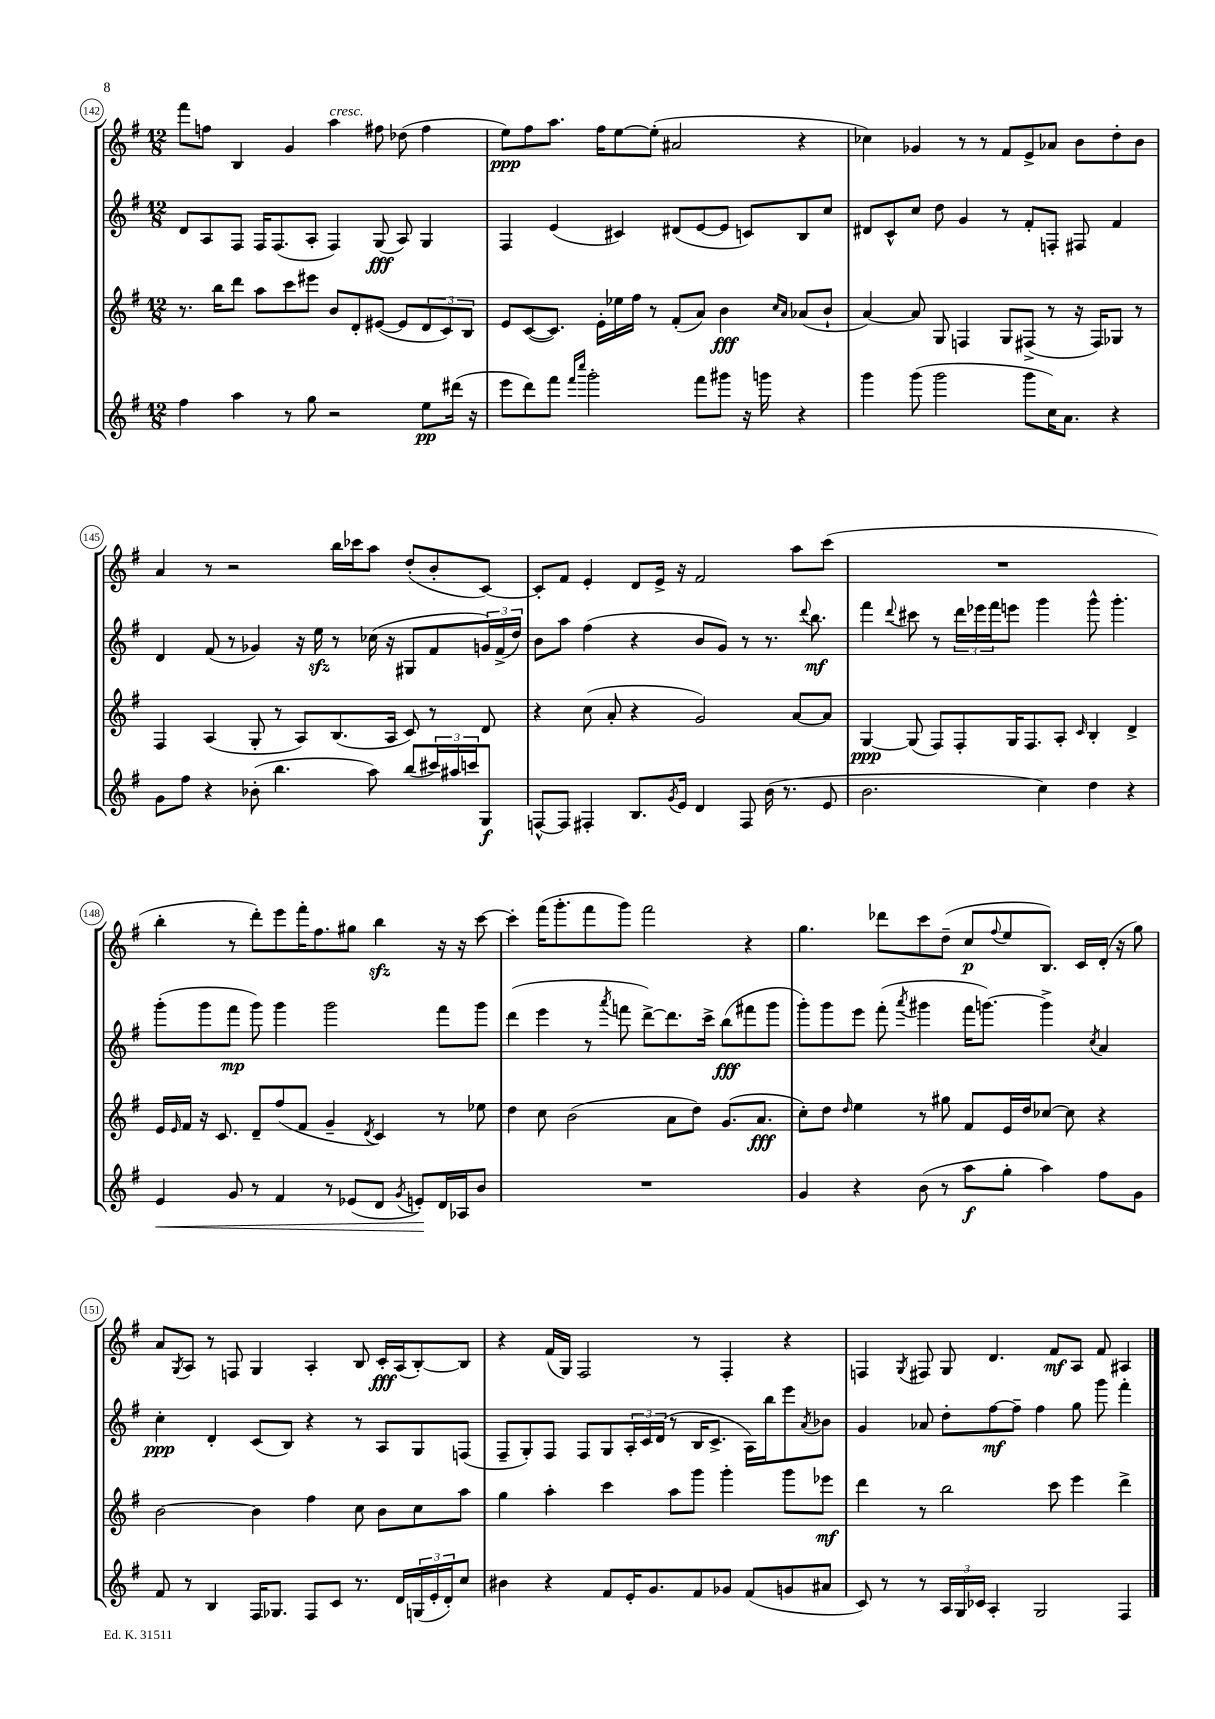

**kern	**kern	**kern	**kern
*staff4	*staff3	*staff2	*staff1
*clefG2	*clefG2	*clefG2	*clefG2
*k[f#]	*k[f#]	*k[f#]	*k[f#]
*M12/8	*M12/8	*M12/8	*M12/8
4ff#\	8.r	8d/L	8fff#\L
.	.	8A/	8ff\J
.	16bb\LK	.	.
4aa\	8ddd\J	8F#/J	4B/
.	8aa\L	16F#/LK	.
.	.	(8.F#/	.
8r	8ccc\	.	4g/
8gg\	8eee#\J	8A'/J	.
2r	8b/L	4F#/)	4aa\
.	8d'/	.	.
.	([8e#/J	(8G/	8ff#\
.	8e#/]L	8A/)	(8dd-\
8ee\L	12d/	4G/	4ff#\
.	12c/)	.	.
(16ddd#\Jk	.	.	.
.	12B/J	.	.
16r	.	.	.
=	=	=	=
8eee\L	8e/L	4F#/	8ee\L)
8ddd\)	([8c/	.	8ff#\
8fff#\J	8.c/]J)	(4e/	8.aa\J
16qqfff#/LL	.	.	.
16qqcccc/JJ	.	.	.
2ggg'\	.	.	.
.	16e'\LL	.	16ff#\LK
.	16ee-\	4c#/)	[8ee\
.	16ff#\JJ	.	.
.	8r	.	(8ee'\]J
.	(8f#'/L	(8d#/L	2a#/
8fff#\L	8a/J)	[8e/	.
8ggg#\J	4b\	8e/]J	.
16r	.	8c/L)	.
16ggg\	.	.	.
.	16qqcc/LL	.	.
.	16qqa/JJ	.	.
4r	(8a-/L	8B/	4r
.	8b`/J	8cc/J	.
=	=	=	=
4ggg\	[4a/)	8d#/L	4cc-\)
.	.	8c^^/	.
(8ggg\	8a/]	8cc/J	4g-/
2ggg\	8G/	8dd\	.
.	4F/	4g/	8r
.	.	.	8r
.	8G/L	8r	8f#/L
8ggg\L	(8F#^/J	8f#'/L	8e^/
16cc\K)	8r	8F'/J	8a-/J
8.a\J	.	.	.
.	16r	8F#/	8b\L
.	16F#/LK)	.	.
4r	8G-/J	4f#/	8dd'\
.	8r	.	8b\J
=	=	=	=
8g\L	4F#/	4d/	4a/
8ff#\J	.	.	.
4r	(4A/	(8f#/	8r
.	.	8r	2r
(8b-'\	8G'/	4g-/)	.
4.bb\	8r	.	.
.	8A/L)	16r	.
.	.	16ee\	.
.	(8.B/	8r	16bb\LL
.	.	.	16ccc-\J
8aa\)	.	(16cc-\	8aa\J
.	16A/Jk	16r	.
(8bb/L	8c/)	8G#/L	(8dd'/L
24ccc#/L)	8r	8f#/	8b'/
24aa#/	.	.	.
24ccc/J	.	.	.
8G/J	8d/	24g/L)	[8c/J)
.	.	(24f#^/	.
.	.	24dd/JJ)	.
=	=	=	=
[8F^^/L	4r	8b\L	8c'/]L
8F/]J	.	8aa\J	8f#/J
4F#'/	(8cc\	(4ff#\	4e'/
.	8a'/	.	.
8.B/L	4r	4r	8d/L
.	.	.	16e^/Jk
8qg/	.	.	.
16e/Jk	.	.	16r
4d/	2g/)	8b/L	2f#/
.	.	8g/J)	.
8F#/	.	8r	.
(16b\	.	8.r	.
8.r	.	.	.
.	[8a/L	.	8aa\L
.	.	8qqddd/	.
.	.	8.bb\	.
8e/	8a/]J	.	(8ccc\J
=	=	=	=
2.b\	[4G/	4fff#\	1.r
.	.	8qqddd/	.
.	(8G/]	8ccc#\	.
.	8F#/L)	8r	.
.	8F#'/	24ddd\LL	.
.	.	24eee-\	.
.	.	24fff#\J	.
.	16G/K	8eee\J	.
.	8.F#/	.	.
4cc\)	.	4ggg\	.
.	8A'/J	.	.
.	16qqc/	.	.
4dd\	4B'/	8ggg^^\	.
.	.	4.ggg'\	.
4r	4d^/	.	.
=	=	=	=
4e/	16e/LL	(8ggg'\L	4bb'\
.	16qqe/	.	.
.	16f#/JJ	.	.
.	16r	8ggg\	.
.	8.c/	.	.
8g/	.	8fff#\J	8r
8r	8d~/L	8ggg\)	8ddd'\L)
4f#/	(8ff#/	4ggg\	8eee\
.	8f#/J	.	16fff#'\K
.	.	.	8.ff#\
8r	4g~/	2ggg\	.
(8e-/L	.	.	8gg#\J
.	8qd/	.	.
8d/J	4c/)	.	4bb\
8qg/	.	.	.
8e'/L)	.	.	.
16d/L	8r	8fff#\L	16r
16A-/J	.	.	16r
8b/J	8ee-\	8ggg\J	[8ccc\
=	=	=	=
1.r	4dd\	(4ddd\	4ccc'\]
.	8cc\	4eee\	(16fff#\LK
.	.	.	8.ggg'\
.	(2b\	.	.
.	.	8r	8fff#\
.	.	8qaaa/	.
.	.	8fff\	8ggg\J)
.	.	[8ddd^\L)	2fff#\
.	8a\L	8.ddd\]	.
.	8dd\J)	.	.
.	.	16ccc^\Jk	.
.	(8.g/L	(8bb\L	.
.	.	8fff#\	4r
.	8.a/J	.	.
.	.	8ggg\J	.
=	=	=	=
4g/	8cc'\L)	8ggg'\L)	4.gg\
.	8dd\J	8ggg\	.
.	16qqdd/	.	.
4r	4ee\	8eee\J	.
.	.	(8fff#'\	8ddd-\L
.	.	8qaaa/	.
(8b\	8r	4ggg#\	8ccc\
8r	8gg#\	.	(8dd~\J
8aa\L	8f#/L	16fff#\LK	8cc/L
.	.	[8.ggg\J)	.
.	.	.	8qqff#/
8gg'\J	16e/L	.	8ee/
.	16dd/J	.	.
4aa\)	[8cc-/J	4ggg^\]	8.B/J)
.	8cc-\]	.	.
.	.	.	16c/LL
.	.	8qcc/	.
8ff#\L	4r	4a/	(16d'/JJ
.	.	.	16r
8g\J	.	.	8gg\)
=	=	=	=
8f#/	[2b\	4cc'\	8a/L
.	.	.	8qG/
8r	.	.	8A/J
4B/	.	4d'/	8r
.	.	.	8F/
16F#/LK	4b\]	(8c/L	4G/
8.G-/J	.	.	.
.	.	8B/J)	.
8F#/L	4ff#\	4r	4A'/
8c/J	.	.	.
8.r	8cc\	8r	8B/
.	8b\L	8A/L	16c'/LL
16d/LL	.	.	(16A/J
(24G/	8cc\	8G/	[8B'/)
24e'/	.	.	.
24d'/J)	.	.	.
8cc/J	8aa\J	(8F/J	8B/]J
=	=	=	=
4b#\	4gg\	8F#~/L	4r
.	.	8G'/)	.
4r	4aa'\	8F#/J	(16f#/LL
.	.	.	16G/JJ)
.	.	8F#/L	2F#/
8f#/L	4ccc\	8G/	.
16e'/K	.	24A'/L	.
.	.	24c/	.
8.g/	.	.	.
.	.	(24d/JJ	.
.	8aa\L	8r	.
8f#/	8ggg\J	16B/LK	8r
.	.	8.c^/J	.
8g-/J	4ggg'\	.	4F#'/
(8f#/L	.	16A\LL)	.
.	.	16bb\J	.
8g/	8ggg\L	8eee\	4r
.	.	8qa/	.
8a#/J	8eee-\J	8b-\J	.
=	=	=	=
8c/)	4ddd\	4g/	4F/
8r	.	.	.
.	.	.	8qG/
8r	8r	8a-/	8F#/
24A/LL	2bb\	8dd'\L	8G/
24G/	.	.	.
24c-/JJ	.	.	.
4A'/	.	[8ff#\	4.d/
.	.	8ff#~\]J	.
2G/	.	4ff#\	.
.	8ccc\	.	8f#/L
.	4eee\	8gg\	8A/J
.	.	8ggg\	8f#/
4F#/	4ddd^\	4fff#'\	4A#/
==	==	==	==
*-	*-	*-	*-
